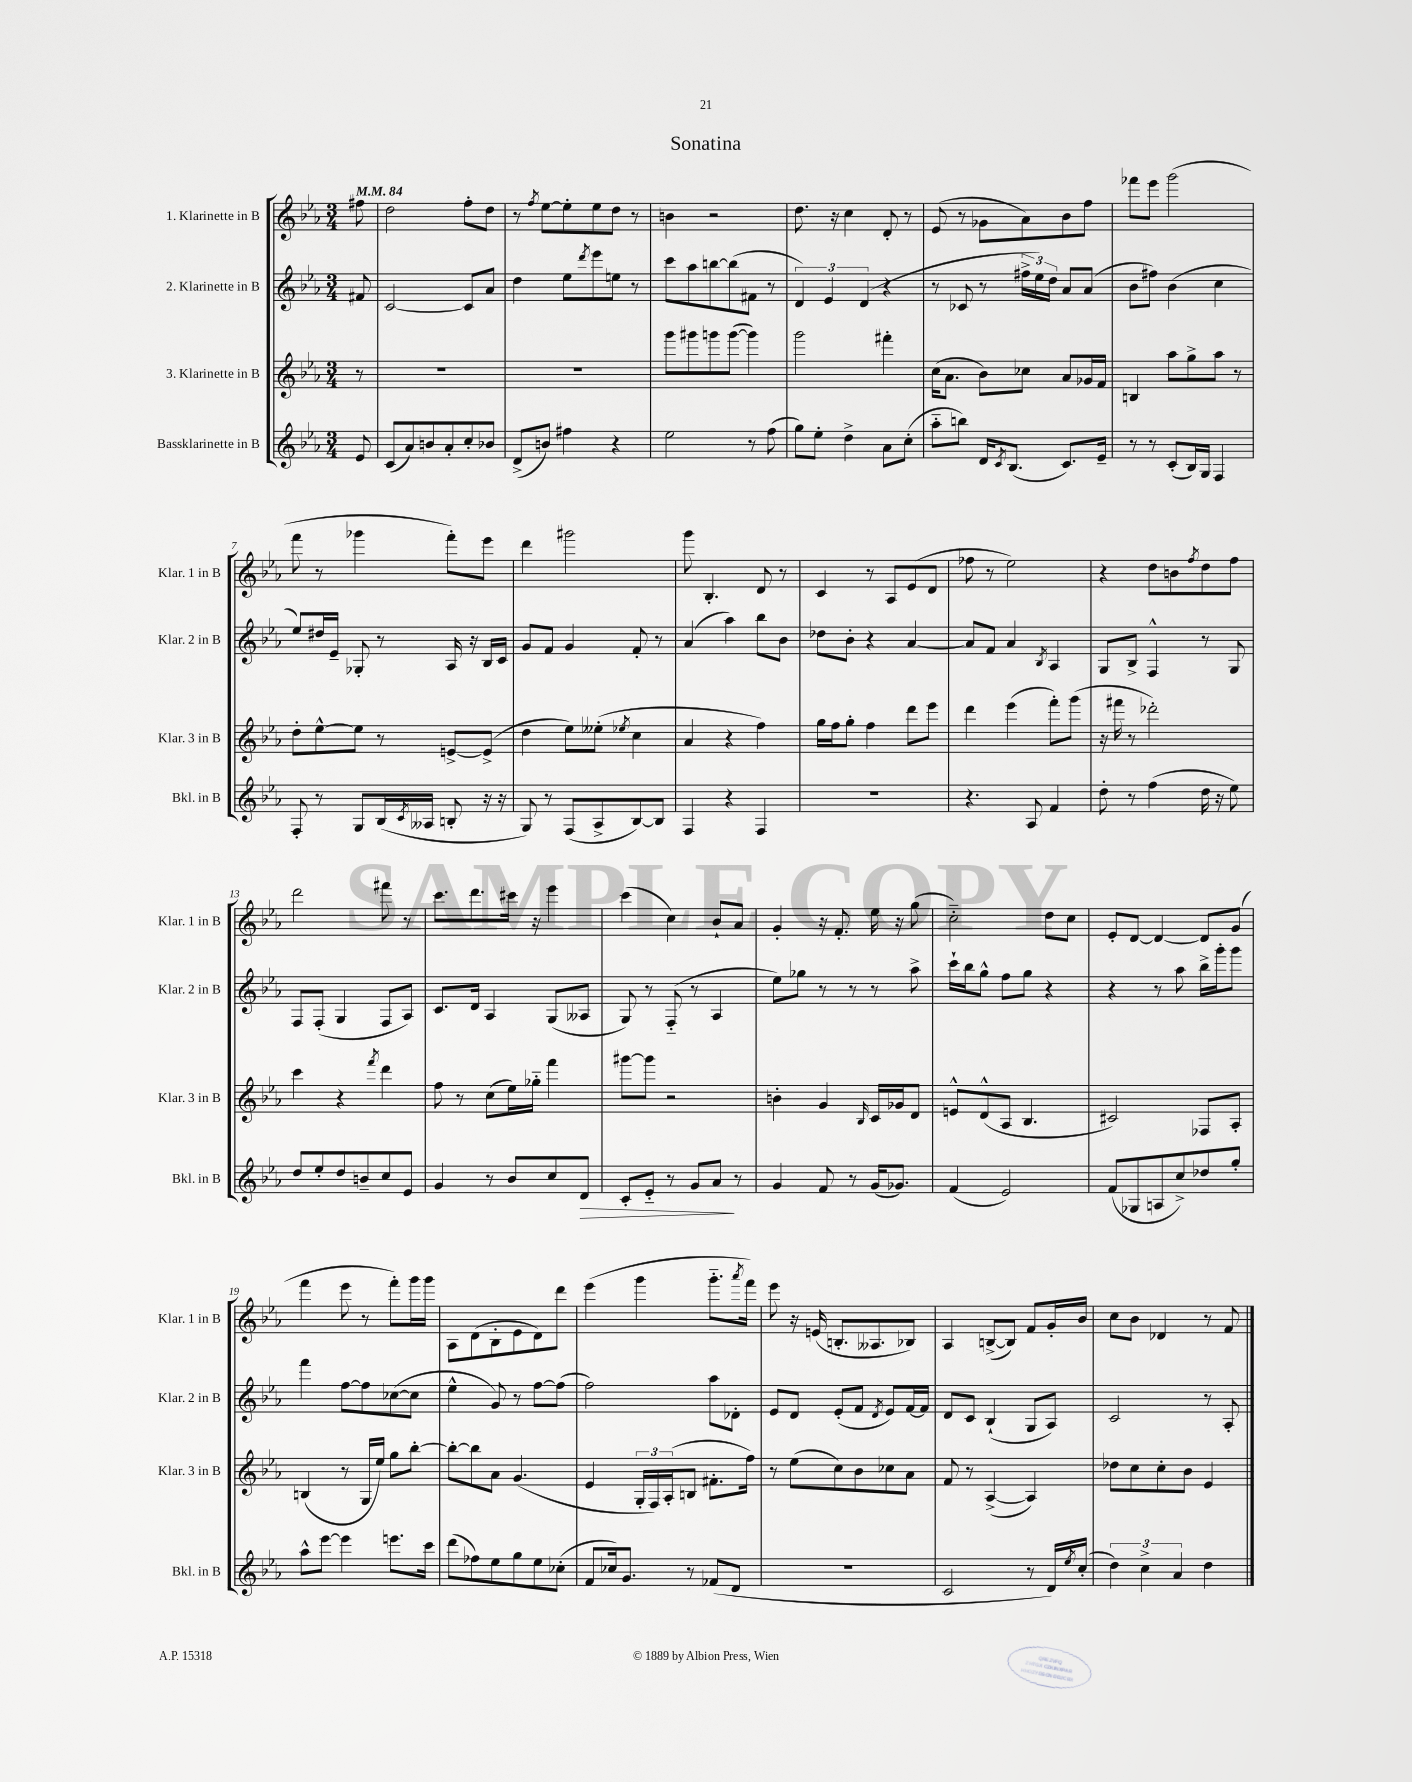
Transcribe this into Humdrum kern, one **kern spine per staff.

**kern	**kern	**kern	**kern
*staff4	*staff3	*staff2	*staff1
*clefG2	*clefG2	*clefG2	*clefG2
*k[b-e-a-]	*k[b-e-a-]	*k[b-e-a-]	*k[b-e-a-]
*M3/4	*M3/4	*M3/4	*M3/4
*MM84	*MM84	*MM84	*MM84
8e-/	8r	8f#/	8ff#\
=	=	=	=
(8c/L	2.r	[2c/	2dd\
8a-/)	.	.	.
8b/	.	.	.
8a-'/	.	.	.
8cc'/	.	8c/]L	8ff'\L
8b-/J	.	8a-/J	8dd\J
=	=	=	=
(8d^/L	2.r	4dd\	8r
.	.	.	8qff/
8b/J)	.	.	[8ee-\L
4ff#\	.	8ee-\L	8ee-'\]
.	.	8qddd/	.
.	.	8eee-\	8ee-\
4r	.	8ee\J	8dd\J
.	.	8r	8r
=	=	=	=
2ee-\	8ggg\L	8ccc\L	4b\
.	8ggg#\	8aa-\	.
.	8ggg\	[8bb\	2r
.	([8ggg\J	(8bb\]	.
8r	4ggg\])	8f#\J	.
(8ff\	.	8r	.
=	=	=	=
8gg\L)	2ggg\	6d/)	8.dd\
8ee-'\J	.	.	.
.	.	6e-/	.
.	.	.	16r
4dd^\	.	.	4cc\
.	.	(6d/	.
8a-\L	4fff#'\	4r	8d'/
(8cc'\J	.	.	8r
=	=	=	=
8aa-'~\L	(16cc\LK	8r	(8e-/
.	8.a-\J	.	.
8bb\J)	.	8c-/	8r
16d/LK	8b-\L)	8r	8g-\L
8qc/	.	.	.
(8.B-/J	.	.	.
.	8cc-\J	24ff#^\LL	8a-\)
.	.	24ee-\)	.
.	.	24dd\JJ	.
8.c/L)	8a-/L	8a-/L	8b-\
.	16g-/L	(8a-/J	8ff\J
16e-~/Jk	16f/JJ	.	.
=	=	=	=
8r	4B/	8b-\L	8fff-\L
8r	.	8ff#\J)	8eee-\J
(8c'/L	8aa-\L	(4b-\	(2ggg\
16B-/L)	8gg^\	.	.
16G/JJ	.	.	.
4F/	8aa-\J	4cc\	.
.	8r	.	.
=	=	=	=
8F'/	8dd'\L	8ee-/L)	8fff\
8r	[8ee-^^\	16dd#/L	8r
.	.	16e-~/JJ	.
8G/L	8ee-\]J	8G-'/	4ggg-\
(16B-/L	8r	8r	.
8qc/	.	.	.
16A--/JJ	.	.	.
8B'/	[8e^/L	16A-/	8fff'\L)
.	.	16r	.
16r	(8e^/]J	16B-/LL	8eee-\J
16r	.	16c/JJ	.
=	=	=	=
8G/)	4dd\	8g/L	4ddd\
8r	.	8f/J	.
(8F/L	8ee-\L)	4g/	2ggg#\
8A-^/	(8ee--'\J	.	.
.	8qee-/	.	.
[8B-/)	4cc\	8f'/	.
8B-/]J	.	8r	.
=	=	=	=
4F/	4a-/	(4a-/	8ggg\
.	.	.	4.B-'/
4r	4r	4aa-\)	.
4F/	4ff\)	8bb-\L	8d/
.	.	8b-\J	8r
=	=	=	=
2.r	16gg\LL	8dd-\L	4c/
.	16ff\J	.	.
.	8gg'\J	8b-'\J	.
.	4ff\	4r	8r
.	.	.	8A-/L
.	8ddd\L	[4a-/	(8e-/
.	8eee-\J	.	8d/J
=	=	=	=
4.r	4ddd\	8a-/]L	8ff-\
.	.	8f/J	8r
.	(4eee-\	4a-/	2ee-\)
8A-/	.	.	.
.	.	8qB-/	.
4f/	8fff'\L)	4A-/	.
.	(8ggg\J	.	.
=	=	=	=
8dd'\	16r	8G/L	4r
.	16fff#\	.	.
8r	8r	8B-^/J	.
(4ff\	2ddd-'\)	4F^^/	8dd\L
.	.	.	8b\
.	.	.	8qff/
16dd\	.	8r	8dd\
16r	.	.	.
8ee-\)	.	8G/	8ff\J
=	=	=	=
8dd/L	4ccc\	8F/L	2ddd\
8ee-'/	.	(8F'/J	.
8dd/	4r	4G/	.
8b~/	.	.	.
.	8qfff/	.	.
8cc/	4ddd\	8F/L	8fff#\
8e-/J	.	8A-/J)	8r
=	=	=	=
4g/	8ff\	8.c/L	8.ccc\L
.	8r	.	.
.	.	16d/Jk	8.ddd\
8r	(8cc\L	4A-/	.
8b-/L	16ee-\L)	.	16ccc#\Jk
.	16gg-'~\JJ	.	16r
8cc/	4fff\	(8G/L	4eee-\
8d/J	.	8A--/J	.
=	=	=	=
8c'/L	[8ggg#\L	8G/)	(4ccc\
8e-'~/J	8ggg#\]J	8r	.
8r	2r	(8F'~/	4cc\)
8g/L	.	8r	.
8a-/J	.	4A-/	8b-`/L
8r	.	.	8a-/J
=	=	=	=
4g/	4b'\	8ee-\L)	4g'/
.	.	8gg-\J	.
8f/	4g/	8r	16r
.	.	.	8.f'/
8r	.	8r	.
.	16qqB-/	.	.
(16g/LK	16c/LL	8r	16ee-\
8.g-/J)	16g-/J	.	16r
.	8d/J	8aa-^\	(8gg\
=	=	=	=
(4f/	8e^^/L	16ccc`\LL	2cc'~\)
.	.	16bb-\J	.
.	(8d^^/	8gg^^\J	.
2e-/)	8A-/J	8ff\L	.
.	4.B-/	8gg\J	.
.	.	4r	8dd\L
.	.	.	8cc\J
=	=	=	=
(8f/L	2c#/)	4r	8e-'/L
8G-/	.	.	[8d/J
8A/	.	8r	4d/_
8cc^/)	.	8aa-\	.
8dd-/	8F-/L	16bb-^\LL	8d/]L
.	.	16ggg'\J	.
8gg'/J	8A-'/J	8ggg\J	(8g/J
=	=	=	=
8aa-^^\L	(4B/	4fff\	4fff\
[8eee-\J	.	.	.
4eee-\]	8r	[8ff\L	8eee-\
.	16G/LL	8ff\]	8r
.	16ee-/JJ)	.	.
8.eee\L	8gg\L	([8cc-\	8fff'\L)
.	[8bb-'\J	8cc-\]J	16ggg\L
16ccc\Jk	.	.	16ggg\JJ
=	=	=	=
(8ddd\L	8bb-'\_L	4ee-^^\	8A-\L
8ff-\)	8bb-\]	.	(8d\
8ee-\	8a-\J	8g/)	8B-'\
8gg\	(4.g/	8r	8e-\
8ee-\	.	[8ff\L	8d\)
(8cc-'\J	.	(8ff\]J	8ddd\J
=	=	=	=
8f/L	4e-/	2ff\)	(4eee-\
16cc-/k)	.	.	.
8.g/J	.	.	.
.	24G'/LL	.	4ggg\
.	24F/)	.	.
.	(24A-'/J	.	.
8r	8B/J	.	.
(8f-/L	8.f#'\L	8aa-\L	8.ggg'~\L
8d/J	.	8d-'\J	.
.	.	.	8qaaa-/
.	16ff\Jk)	.	16fff\Jk)
=	=	=	=
2.r	8r	8e-/L	8eee-\
.	(8ee-\L	8d/J	16r
.	.	.	(16e/
.	8cc\)	(8e-'/L	8.B'/L
.	8b-\	8f/J	.
.	.	.	8.A--/
.	.	8qd/	.
.	8cc-\	8e-/L)	.
.	8a-\J	[16f/L	8B-/J)
.	.	16f/]JJ	.
=	=	=	=
2c/	8f/	8d/L	4A-/
.	8r	8c/J	.
.	([4A-^/	(4B-`/	([8B^/L
.	.	.	8B/]J)
8r	4A-/])	8G/L	8f/L
16d/LL)	.	8A-/J)	16g'/L
8qee-/	.	.	.
(16cc'/JJ	.	.	16b-/JJ
=	=	=	=
6dd\)	8dd-\L	2c/	8cc\L
.	8cc\	.	8b-\J
6cc^\	.	.	.
.	8cc'\	.	4d-/
6a-/	.	.	.
.	8b-\J	.	.
4dd\	4e-/	8r	8r
.	.	8A-'/	8f/
==	==	==	==
*-	*-	*-	*-
